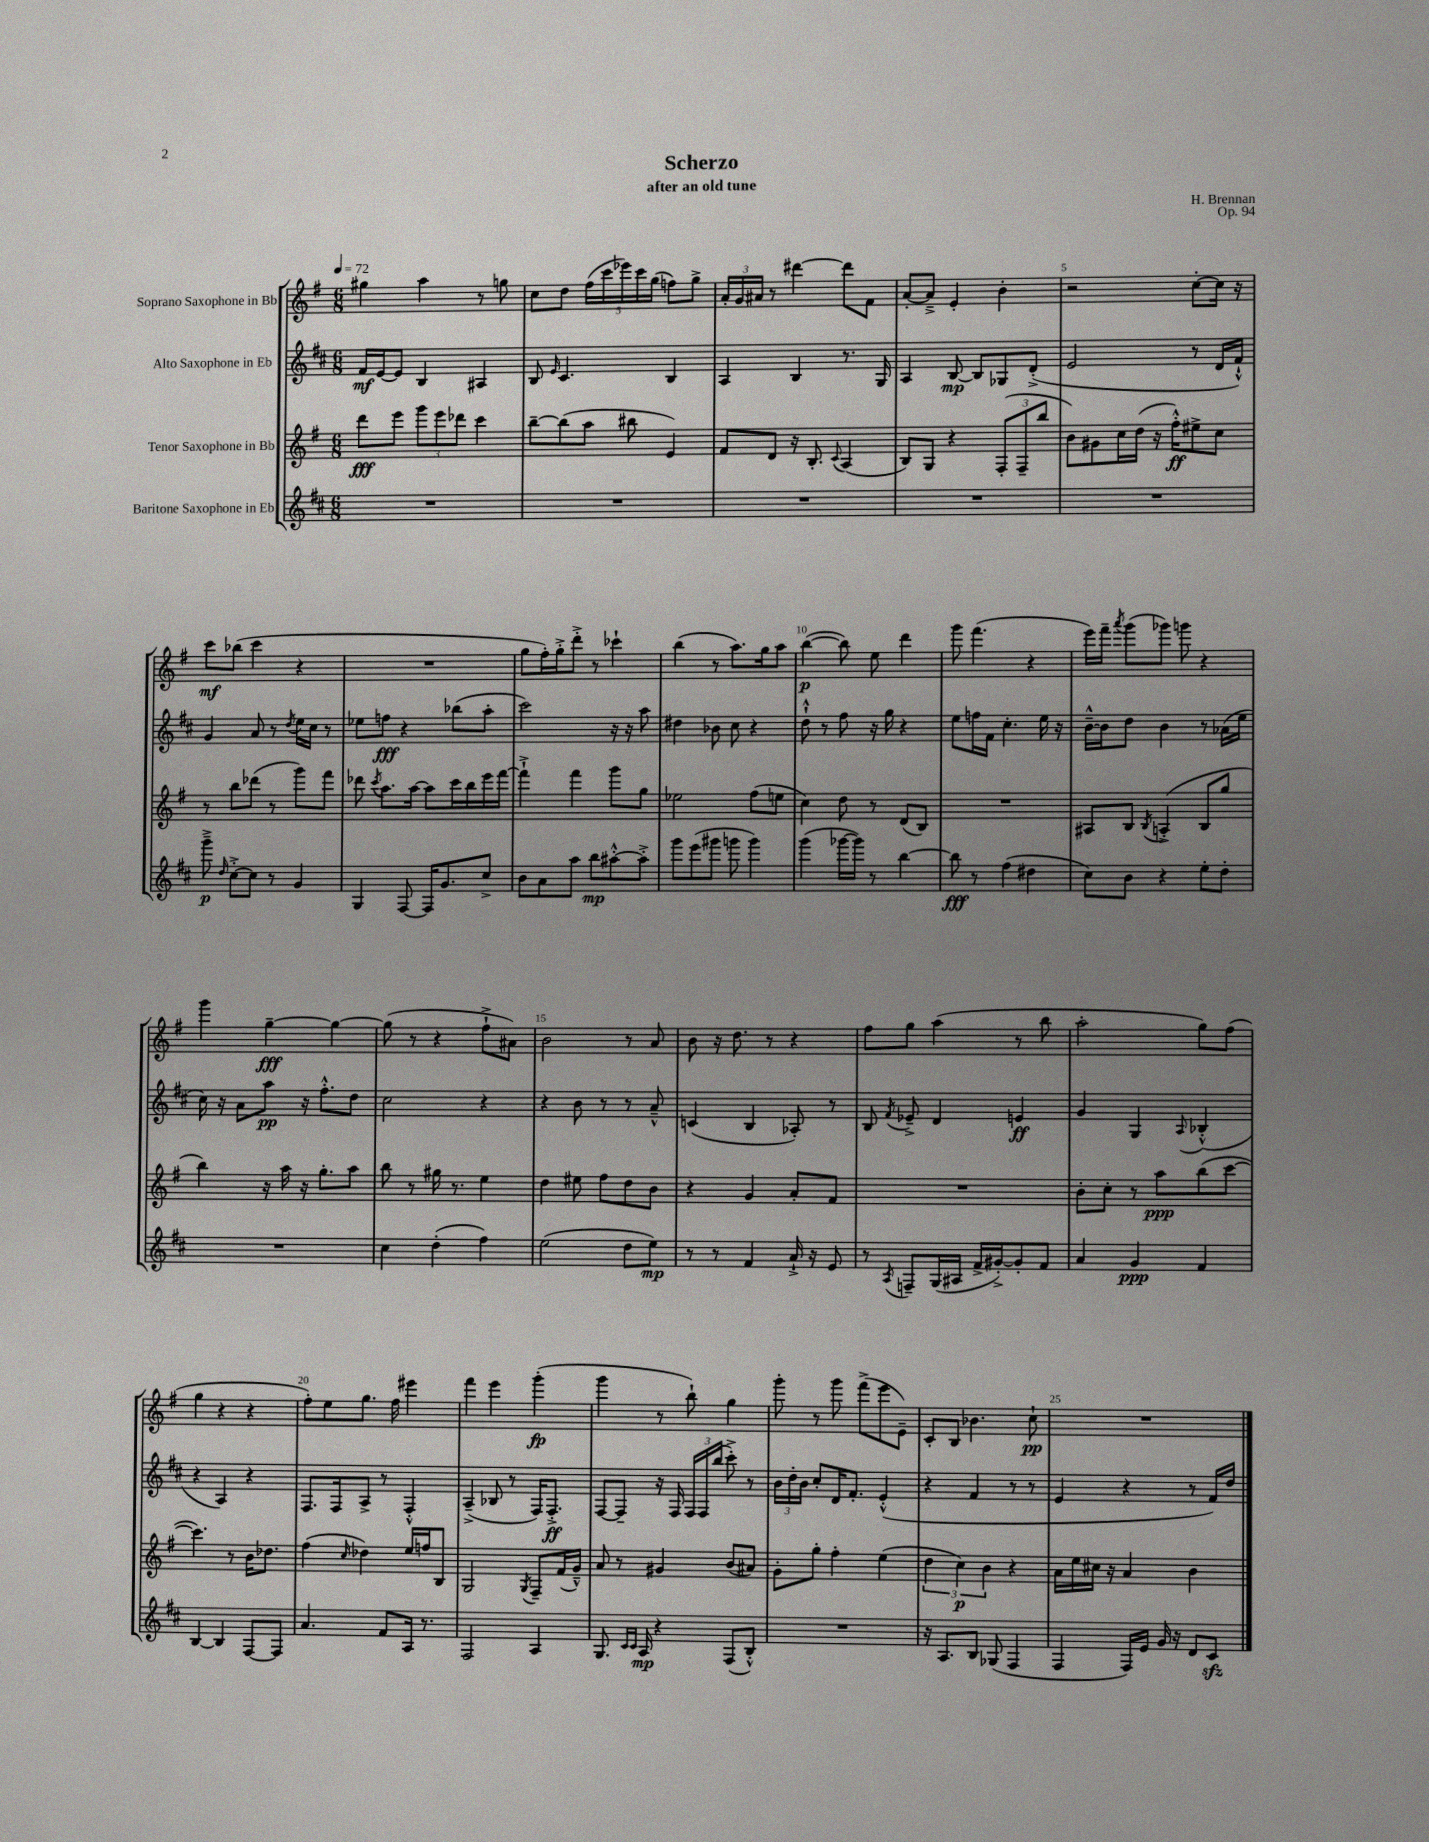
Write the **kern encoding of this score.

**kern	**kern	**kern	**kern
*staff4	*staff3	*staff2	*staff1
*clefG2	*clefG2	*clefG2	*clefG2
*k[f#c#]	*k[f#]	*k[f#c#]	*k[f#]
*M6/8	*M6/8	*M6/8	*M6/8
*MM72	*MM72	*MM72	*MM72
2.r	8ddd	16f#	4gg#
.	.	[16e	.
.	8eee	8e]	.
.	12ggg	4B	4aa
.	12eee	.	.
.	12ddd-	.	.
.	4ccc	4A#	8r
.	.	.	8gg
=	=	=	=
2.r	[8bb~	8B	8cc
.	.	16qqe	.
.	(8bb]	4.c#	8dd
.	8aa	.	(20ff#
.	.	.	20ccc
.	.	.	20eee-)
.	8bb#	.	.
.	.	.	20ccc
.	.	.	(20gg
.	4e)	4B	8ff)
.	.	.	8gg^
=	=	=	=
2.r	8f#	4A	24a'
.	.	.	24g
.	.	.	24a#
.	8d	.	8r
.	16r	4B	[4ddd#
.	8.B'	.	.
.	8qqc	.	.
.	(4A	8.r	8ddd#]
.	.	.	8f#
.	.	16G	.
=	=	=	=
2.r	8B)	4A	[8a'
.	8G	.	8a~^]
.	4r	[8B	4e'
.	.	8B]	.
.	(12F#'	8G-	4b'
.	12F#~	.	.
.	.	(8d'^	.
.	12bb	.	.
=	=	=	=
2.r	8b)	2e	2r
.	8g#	.	.
.	16cc	.	.
.	(16dd	.	.
.	16r	.	.
.	16ff#'^^)	.	.
.	8ee#^	8r	[8cc'
.	8cc	16d	16cc]
.	.	16f#`^^)	16r
=	=	=	=
8ggg~^	8r	4g	8ccc
16qqdd	.	.	.
[8cc#'^	8bb	.	(8bb-
8cc#]	(8ddd-	8a	4ccc
8r	8r	8r	.
.	.	8qdd	.
4g	8ggg)	16ee	4r
.	.	16cc#	.
.	8fff#	8r	.
=	=	=	=
4G	8ddd-	8ee-	2.r
.	8qccc	.	.
.	8.aa	8ff	.
[8F#	.	4r	.
.	[16aa	.	.
16F#]	8aa]	.	.
8.g	.	.	.
.	16ccc	(8bb-	.
.	16bb	.	.
8cc#^	16eee	8aa'	.
.	[16fff#	.	.
=	=	=	=
8b	4fff#`^]	2ccc#)	8gg
8a	.	.	16ff#')
.	.	.	16gg'^
8aa	4fff#	.	8ddd'^
8bb	.	.	8r
[8aa#'^^	8ggg	16r	4ccc-`
.	.	16r	.
8aa#'^]	8gg	8aa	.
=	=	=	=
8ggg	2ee-	4dd#	(4bb
(8eee	.	.	.
8ggg#	.	8b-	8r
8ggg	.	8cc#	8.aa)
4ggg)	(8ff#	4r	.
.	.	.	16gg
.	8ee	.	8aa
=	=	=	=
(4ggg	4cc)	8dd`^^	([4bb
.	.	8r	.
[16ggg-	8dd	8ff#	8bb])
16ggg-])	.	.	.
8r	8r	16r	8ee
.	.	16gg	.
[4bb	(8d	4r	4ddd
.	8B)	.	.
=	=	=	=
8bb]	2.r	8ee	8ggg
8r	.	16ff	(4.fff#
.	.	16f#	.
(4ff#	.	4.cc#'	.
4dd#	.	.	4r
.	.	16ee	.
.	.	16r	.
=	=	=	=
8cc#)	8A#	[16b~^^	16eee)
.	.	16b]	16fff#~
.	.	.	8qaaa
8b	8B	8dd	(8ggg
.	8qB	.	.
4r	(4A'^	4b	8ggg-)
.	.	.	8ggg
8ee'	8B	8r	4r
8dd'	8gg	(16a-	.
.	.	16ee	.
=	=	=	=
2.r	4bb)	16cc#)	4ggg
.	.	16r	.
.	.	8a	.
.	16r	8aa	[4gg~
.	16aa	.	.
.	16r	16r	.
.	8.gg'	8.ff#'^^	.
.	.	.	4gg_
.	8aa	8dd	.
=	=	=	=
4cc#	8bb	2cc#	(8gg]
.	8r	.	8r
(4dd'	16gg#	.	4r
.	8.r	.	.
4ff#)	4ee	4r	8ff#`^
.	.	.	8a#)
=	=	=	=
(2ee	4dd	4r	2b
.	8ee#	8b	.
.	8ff#	8r	.
8dd	8dd	8r	8r
8ee)	8b	8a~^^	8a
=	=	=	=
8r	4r	(4c	8b
8r	.	.	16r
.	.	.	8.dd
4f#	4g	4B	.
.	.	.	8r
16a`^	8a'	8A-')	4r
16r	.	.	.
8e	8f#	8r	.
=	=	=	=
8r	2.r	8B	8ff#
8qA	.	8qf#	.
8F~	.	8e-~^	8gg
(16G	.	4d	(4aa
16A#	.	.	.
16f#^	.	.	.
[16g#'^)	.	.	.
8g#']	.	4e	8r
8f#	.	.	8bb
=	=	=	=
4a	8b'	4g	2aa'
.	8cc'	.	.
4g	8r	4G	.
.	8aa	.	.
.	.	8qqA	.
4f#	(8bb	(4B-'^^	8gg)
.	[8ccc	.	(8ff#
=	=	=	=
[4B	4.ccc])	4r	4gg
4B]	.	4A)	4r
.	8r	.	.
[8F#	16b	4r	4r
.	8.dd-	.	.
8F#]	.	.	.
=	=	=	=
4.a	(4ff#	8.F#	8ff#')
.	.	.	8ee
.	.	16F#	.
.	16qqcc	.	.
.	4dd-)	8A^	8.gg
8f#	.	8r	.
.	.	.	16ff#
16A	16ee	4F#'^^	4eee#
8.r	16ff	.	.
.	8B	.	.
=	=	=	=
2F#	2G	(4A~^	4fff#
.	.	8B-	4eee
.	.	8r	.
.	8qG	.	.
4A	8F#~	16F#)	(4ggg'
.	.	8.F#'^	.
.	(16f#	.	.
.	16g~^^)	.	.
=	=	=	=
8.G	8a	[8F#	4ggg
.	8r	8F#~]	.
16qqc#	.	.	.
16qqc#	.	.	.
16A	.	.	.
4r	4g#	16r	8r
.	.	16F#	.
.	.	24F#	8bb`)
.	.	24F#	.
.	.	(24bb	.
(8F#	(8b	8ccc#'^)	4gg
8B'^^)	8a#)	8r	.
=	=	=	=
2.r	8g'	24b	8ggg'
.	.	24dd'	.
.	.	24b	.
.	8gg'	8cc#'	8r
.	4ff#'	16d	8ggg
.	.	8.f#'	.
.	.	.	(8fff#^
.	(4ee	(4e'^^	8eee
.	.	.	8e~)
=	=	=	=
16r	6dd	4r	8c'
8.A	.	.	.
.	.	.	8B
.	6cc)	.	.
8B	.	4f#	4.b-
.	6b	.	.
(8G-	.	.	.
4F#	4r	8r	.
.	.	8r	8cc`
=	=	=	=
4F#	16a	4e	2.r
.	16ee	.	.
.	16cc#	.	.
.	16r	.	.
16F#)	4a	4r	.
16e	.	.	.
16g	.	.	.
16r	.	.	.
8d	4b	8r	.
8c#	.	16f#)	.
.	.	16dd	.
==	==	==	==
*-	*-	*-	*-
